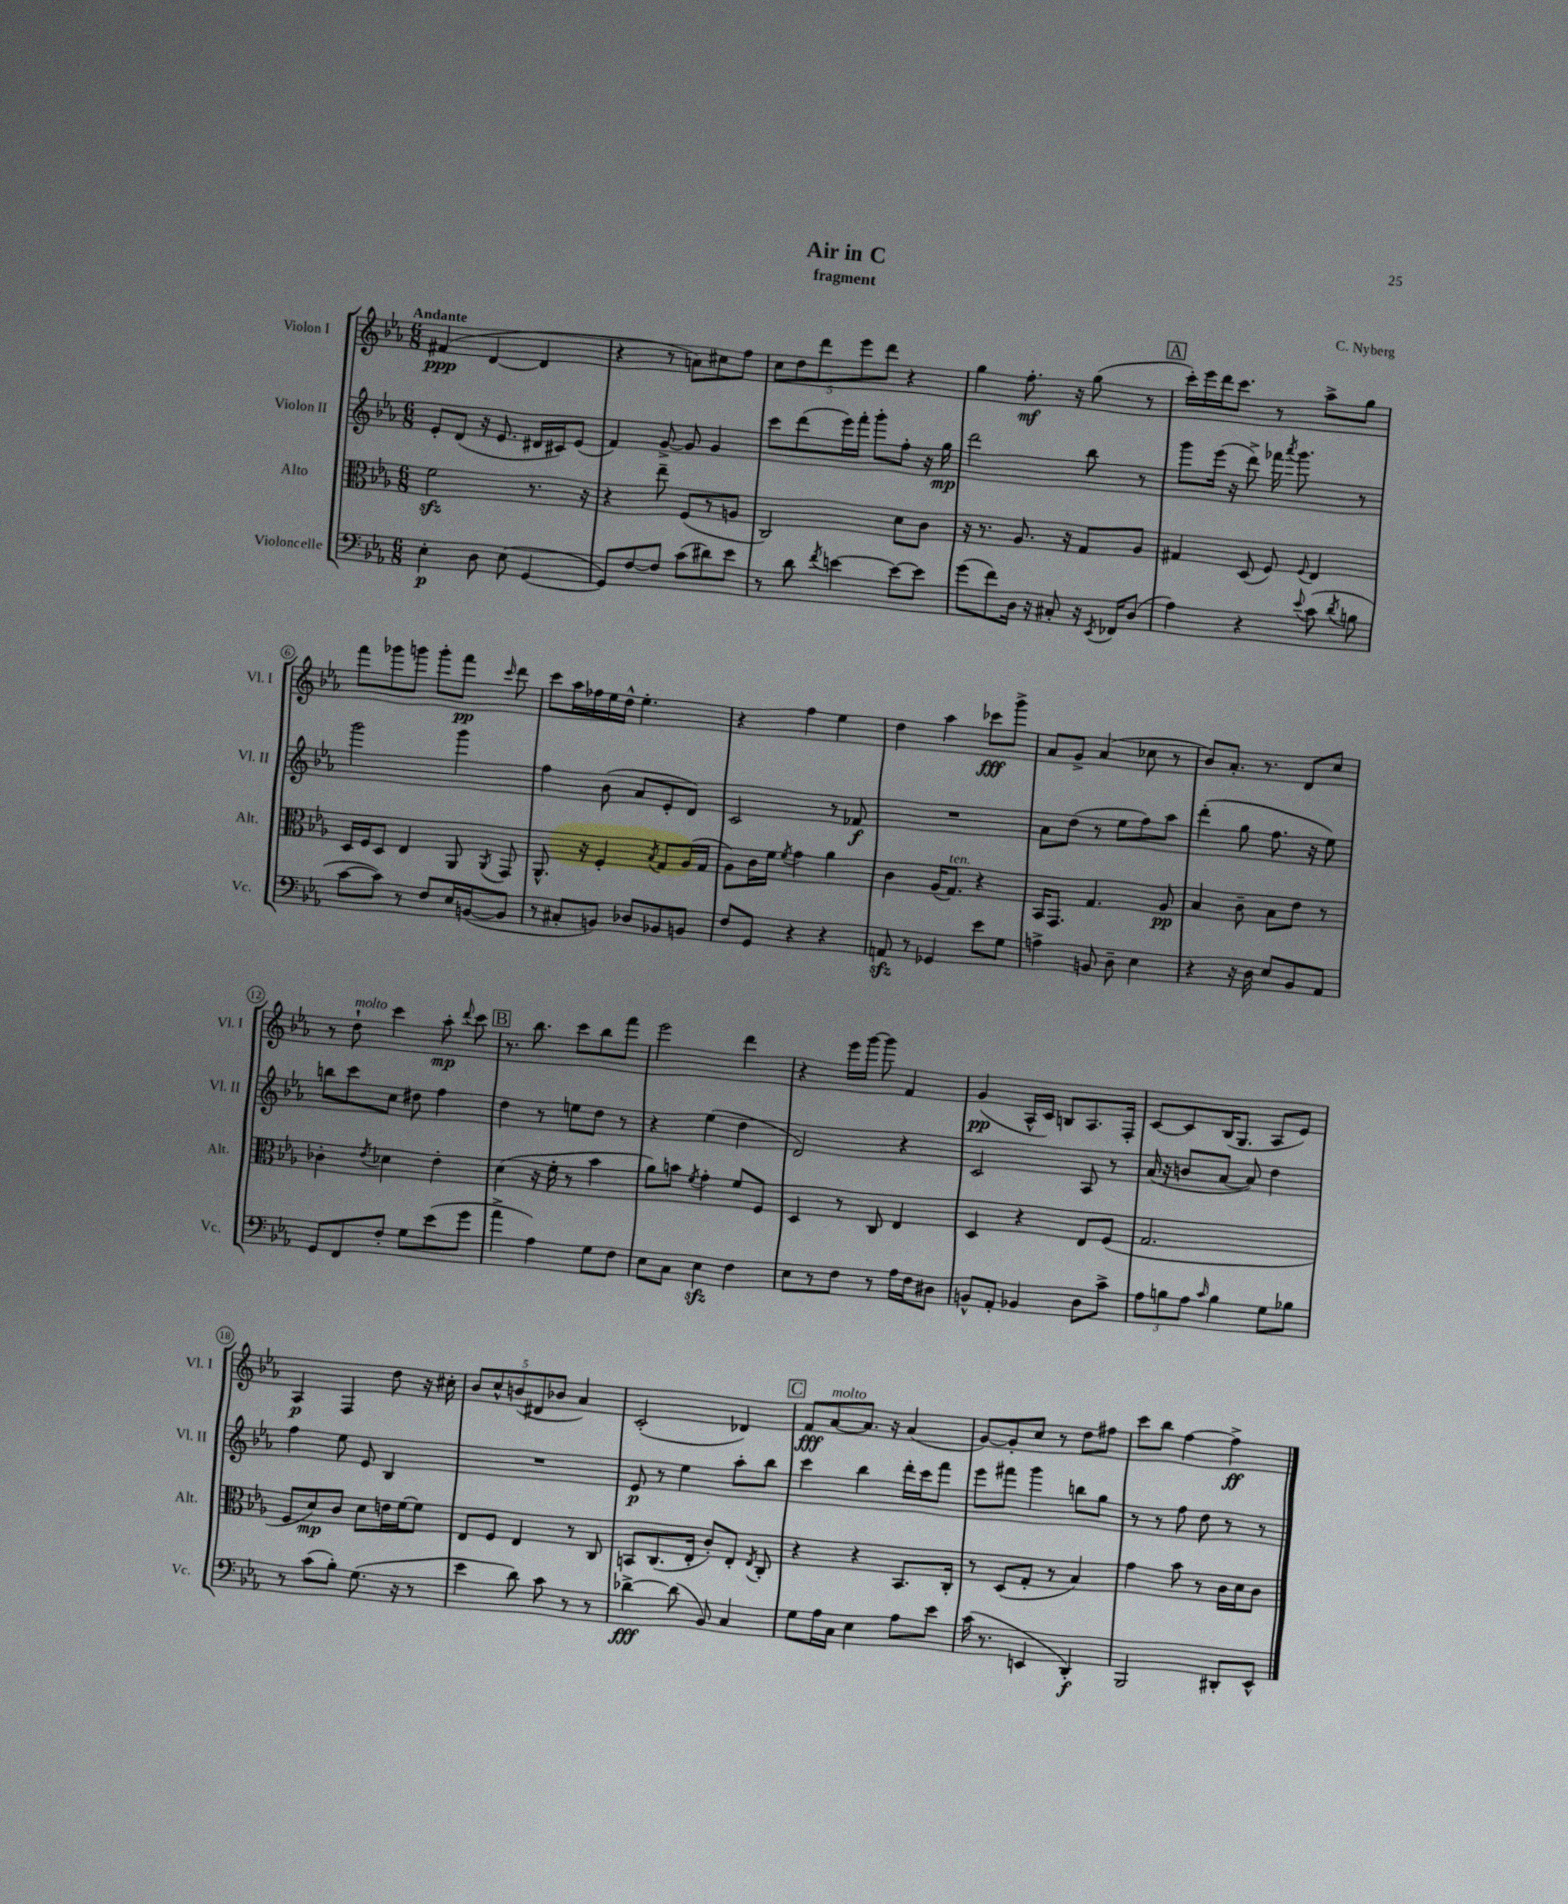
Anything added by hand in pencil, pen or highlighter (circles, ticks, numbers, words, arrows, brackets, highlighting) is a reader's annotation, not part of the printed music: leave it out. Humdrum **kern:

**kern	**dynam	**kern	**dynam	**kern	**dynam	**kern	**dynam
*part4	*part4	*part3	*part3	*part2	*part2	*part1	*part1
*staff4	*staff4	*staff3	*staff3	*staff2	*staff2	*staff1	*staff1
*I"Violoncelle	*	*I"Alto	*	*I"Violon II	*	*I"Violon I	*
*I'Vc.	*	*I'Alt.	*	*I'Vl. II	*	*I'Vl. I	*
*clefF4	*	*clefC3	*	*clefG2	*	*clefG2	*
*k[b-e-a-]	*	*k[b-e-a-]	*	*k[b-e-a-]	*	*k[b-e-a-]	*
*M6/8	*	*M6/8	*	*M6/8	*	*M6/8	*
=1	=1	=1	=1	=1	=1	=1	=1
!	!	!	!	!	!	!LO:TX:a:B:t=Andante	!
4E-'\	p	2fzz\	.	8e-'/L	.	(4f#X/	ppp
.	.	.	.	(8d/J	.	.	.
8D\	.	.	.	16r	.	[4d/	.
.	.	.	.	8.e-/	.	.	.
(8E-\	.	.	.	.	.	.	.
[4GG/	.	8.r	.	16d#X/LL	.	4d/]	.
.	.	.	.	16c#X/J)	.	.	.
.	.	.	.	(8e-/J	.	.	.
.	.	16r	.	.	.	.	.
=2	=2	=2	=2	=2	=2	=2	=2
8GG/L])	.	4r	.	4f/)	.	4r	.
[8F/	.	.	.	.	.	.	.
8F/J]	.	8ee-~\	.	[8g^/	.	8r	.
(8c\L	.	(8F/L	.	8g/]	.	8an\L)	.
8d#X\)	.	8r	.	4g/	.	8cc#X\	.
8e-\J	.	8An/J	.	.	.	8ff\J	.
=3	=3	=3	=3	=3	=3	=3	=3
8r	.	2C/)	.	8ccc\L	.	10cc\L	.
.	.	.	.	.	.	10dd\	.
8d\	.	.	.	(8ddd\	.	.	.
.	.	.	.	.	.	10ddd\	.
8qf/	.	.	.	.	.	.	.
[4en\	.	.	.	16eee-\L)	.	.	.
.	.	.	.	.	.	10eee-\	.
.	.	.	.	16fff'\JJ	.	.	.
.	.	.	.	8ggg'\L	.	.	.
.	.	.	.	.	.	10ddd\J	.
8e\L_	.	8d\L	.	8ff'\J	.	4r	.
8e\J]	.	8c\J	.	16r	.	.	.
.	.	.	.	16gg\	mp	.	.
=4	=4	=4	=4	=4	=4	=4	=4
(8g\L	.	16r	.	2ddd\	.	4gg\	.
.	.	8.r	.	.	.	.	.
8f\)	.	.	.	.	.	.	.
16D\Jk	.	8.A-/	.	.	.	8.ff'\	mf
16r	.	.	.	.	.	.	.
8C#X'/	.	.	.	.	.	.	.
.	.	16r	.	.	.	16r	.
16r	.	8G/L	.	8bb-\	.	(8gg\	.
8qEE-/	.	.	.	.	.	.	.
16FF-X/KL	.	.	.	.	.	.	.
(8D/J	.	8A-/J	.	8r	.	8r	.
!!LO:REH:place=s1:t=A
=5	=5	=5	=5	=5	=5	=5	=5
4A-\)	.	4G#X/	.	8ggg\L	.	16ccc'\LL)	.
.	.	.	.	.	.	16eee-\	.
.	.	.	.	(16eee-\Jk	.	16ddd\J	.
.	.	.	.	16r	.	8.ccc\J	.
4r	.	(8D/	.	8ddd^\)	.	.	.
.	.	8F/)	.	16fff-X\	.	8r	.
.	.	.	.	8qaaa-/	.	.	.
.	.	.	.	8.ggg\	.	.	.
8qqe-/	.	8qqF/	.	.	.	.	.
(8c\	.	4E-/	.	.	.	8aa-^\L	.
8qd/	.	.	.	.	.	.	.
8Bn\	.	.	.	8r	.	8gg\J	.
!!LO:LB:g=z
=6	=6	=6	=6	=6	=6	=6	=6
[8c\L	.	16D/LL	.	2ggg\	.	8fff\L	.
.	.	16F/J	.	.	.	.	.
8c\J])	.	8D/J	.	.	.	8ggg-X\	.
8r	.	4E-/	.	.	.	8gggn\J	.
8F/L	.	.	.	.	.	8ggg'\L	.
16E-/L	.	8AA-/	.	4ggg\	.	8fff\J	pp
([16BBn/J	.	.	.	.	.	.	.
.	.	8qAA-/	.	.	.	16qqccc/	.
8BB/J]	.	8GG/	.	.	.	8ddd\	.
=7	=7	=7	=7	=7	=7	=7	=7
8r	.	8.AA-^^/	.	4ff\	.	8ccc\L	.
8C#X'/L	.	.	.	.	.	16aa-\L	.
.	.	16r	.	.	.	16ff-X\	.
8BBn/J)	.	4F'/	.	(8b-\	.	16ee-\	.
.	.	.	.	.	.	16dd^^\JJ	.
8D-X/L	.	.	.	8a-/L	.	4.ee-'\	.
.	.	8qB-/	.	.	.	.	.
8BB-X/	.	8G/L	.	8e-'/	.	.	.
8BBn/J	.	(16A-/L	.	8d/J)	.	.	.
.	.	16G/JJ	.	.	.	.	.
=8	=8	=8	=8	=8	=8	=8	=8
8F/L	.	8A-\L)	.	2c/	.	4r	.
8GG/J	.	16c\L	.	.	.	.	.
.	.	16f\JJ	.	.	.	.	.
.	.	8qf/	.	.	.	.	.
4r	.	4g\	.	.	.	4ff\	.
4r	.	4a-\	.	8r	.	4ee-\	.
.	.	.	.	8f-X/	f	.	.
=9	=9	=9	=9	=9	=9	=9	=9
8AAnzz/	.	4c\	.	2.r	.	4dd\	.
8r	.	.	.	.	.	.	.
4GG-X/	.	(16A-/KL	.	.	.	4aa-\	.
!	!	!LO:TX:a:i:t=ten.	!	!	!	!	!
.	.	8.G/J)	.	.	.	.	.
8e-\L	.	4r	.	.	.	8ccc-X\L	fff
8G\J	.	.	.	.	.	8ggg^\J	.
=10	=10	=10	=10	=10	=10	=10	=10
4An^\	.	16BB-/KL	.	8a-\L	.	8a-/L	.
.	.	8.GG/J	.	.	.	.	.
.	.	.	.	(8dd\J	.	8g^/J	.
8BBn/	.	4.G/	.	8r	.	(4a-/	.
8D~\	.	.	.	8ee-\L	.	.	.
4E-\	.	.	.	8ff\)	.	8cc-X\	.
.	.	8A-/	pp	8aa-\J	.	8r	.
=11	=11	=11	=11	=11	=11	=11	=11
4r	.	4B-/	.	(4ddd'\	.	8b-/L)	.
.	.	.	.	.	.	8.a-'/J	.
16r	.	8c~\	.	8gg\	.	.	.
16D\	.	.	.	.	.	8.r	.
8E-/L	.	8B-\L	.	8.ff\	.	.	.
8BB-/	.	8e-\J	.	.	.	8d/L	.
.	.	.	.	16r	.	.	.
8AA-/J	.	8r	.	8ee-\)	.	8cc/J	.
!!LO:LB:g=z
=12	=12	=12	=12	=12	=12	=12	=12
8GG/L	.	4c-X'\	.	8bbn\L	.	8r	.
!	!	!	!	!	!	!LO:TX:a:i:t=molto	!
8FF/	.	.	.	8ccc\	.	8dd`\	.
.	.	8qe-/	.	.	.	.	.
8F'/J	.	4d-X\	.	8cc\J	.	4ccc\	.
8G\L	.	.	.	8dd#X\	.	.	.
(8e-\	.	4e-'\	.	4ff\	.	8aa-'\	mp
.	.	.	.	.	.	8qqddd/	.
8g\J	.	.	.	.	.	8ccc\	.
!!LO:REH:place=s1:t=B
=13	=13	=13	=13	=13	=13	=13	=13
4a-^\	.	(4d\	.	4dd\	.	8.r	.
.	.	.	.	.	.	8.bb-\	.
4A-\)	.	16r	.	8r	.	.	.
.	.	16f'\	.	.	.	.	.
.	.	8r	.	8een\L	.	8ccc\L	.
8G\L	.	4b-\	.	8dd\J	.	8bb-\	.
8F\J	.	.	.	8r	.	8fff\J	.
=14	=14	=14	=14	=14	=14	=14	=14
8E-\L	.	8a-\L)	.	4r	.	2eee-\	.
8C\J	.	8bn\J	.	.	.	.	.
.	.	8qf/	.	.	.	.	.
4E-zz\	.	4g'\	.	(4ee-\	.	.	.
4F\	.	8f/L	.	4dd\	.	4ddd\	.
.	.	8F/J	.	.	.	.	.
=15	=15	=15	=15	=15	=15	=15	=15
8E-\L	.	4D/	.	2d/)	.	4r	.
8r	.	.	.	.	.	.	.
8F\J	.	8r	.	.	.	16eee-\LL	.
.	.	.	.	.	.	[16ggg\JJ	.
8r	.	8C/	.	.	.	8ggg\]	.
16A-\LL	.	4E-/	.	4r	.	4f/	.
16F\J	.	.	.	.	.	.	.
8D#X\J	.	.	.	.	.	.	.
=16	=16	=16	=16	=16	=16	=16	=16
8BBn^^/L	.	4D/	.	2c/	.	(4g/	pp
8AA-'/J	.	.	.	.	.	.	.
4BB-X/	.	4r	.	.	.	16A-^^/LL	.
.	.	.	.	.	.	16c/JJ)	.
.	.	.	.	.	.	8Bn/L	.
8D\L	.	8E-/L	.	8A-/	.	8.A-/	.
8c^\J	.	(8F/J	.	8r	.	.	.
.	.	.	.	.	.	16F'/Jk	.
=17	=17	=17	=17	=17	=17	=17	=17
12A-\L	.	2.G/	.	(16a-/	.	[8c/L	.
.	.	.	.	16r	.	.	.
12Bn\	.	.	.	.	.	.	.
.	.	.	.	8bn/L	.	8c/]	.
12A-\J	.	.	.	.	.	.	.
16qqc/	.	.	.	.	.	.	.
4B\	.	.	.	[8a-/J	.	(16B-/K	.
.	.	.	.	.	.	8.G/J	.
.	.	.	.	8a-/])	.	.	.
8G\L	.	.	.	4dd\	.	8A-/L	.
8B-X\J	.	.	.	.	.	8e-/J)	.
!!LO:LB:g=z
=18	=18	=18	=18	=18	=18	=18	=18
8r	.	8F/L	.	4ff\	.	4A-/	p
(8c\L	.	8d/)	mp	.	.	.	.
8B-'\J)	.	8c/J	.	8ee-\	.	4F/	.
(8.G\	.	8d\L	.	8e-/	.	.	.
.	.	16en\L	.	4B-/	.	8dd\	.
16r	.	[16f\J	.	.	.	.	.
8r	.	8f\J]	.	.	.	16r	.
.	.	.	.	.	.	16cc#X'\	.
=19	=19	=19	=19	=19	=19	=19	=19
4e-\	.	8E-/L	.	2.r	.	10b-/L	.
.	.	.	.	.	.	10cc^^/	.
.	.	8F/J	.	.	.	.	.
.	.	.	.	.	.	(10bn/	.
8d\)	.	4E-/	.	.	.	.	.
.	.	.	.	.	.	10d#X/	.
8c\	.	.	.	.	.	.	.
.	.	.	.	.	.	10b-X/J	.
8r	.	8r	.	.	.	4a-/)	.
8r	.	8C/	.	.	.	.	.
=20	=20	=20	=20	=20	=20	=20	=20
[4d-X^\	fff	8BBn/L	.	8e-/	p	(2c'/	.
.	.	(8.C/	.	8r	.	.	.
(8d-\]	.	.	.	4ee-\	.	.	.
.	.	16E-'/Jk	.	.	.	.	.
8BB-/)	.	8c'/L)	.	.	.	.	.
4C/	.	8E-'/J	.	8aa-'\L	.	4d-X/)	.
.	.	8qE-/	.	.	.	.	.
.	.	8C'/	.	8bb-\J	.	.	.
!!LO:REH:place=s1:t=C
=21	=21	=21	=21	=21	=21	=21	=21
8G\L	.	4r	.	4ccc\	.	8f/L	fff
!	!	!	!	!	!	!LO:TX:a:i:t=molto	!
16A-\L	.	.	.	.	.	[8a-/	.
16C\JJ	.	.	.	.	.	.	.
4E-\	.	4r	.	4bb-\	.	8.a-/J]	.
.	.	.	.	.	.	16r	.
8A-\L	.	8.BB-/L	.	16ddd'\LL	.	(4a-/	.
.	.	.	.	16ccc\J	.	.	.
8e-\J	.	.	.	8fff\J	.	.	.
.	.	16C'/Jk	.	.	.	.	.
=22	=22	=22	=22	=22	=22	=22	=22
(16c\	.	8r	.	8eee-\L	.	[8g/L)	.
8.r	.	.	.	.	.	.	.
.	.	(8D/L	.	8fff#X\J	.	8g'/]	.
4EEn/	.	8G'/J	.	4ggg\	.	8cc/J	.
.	.	8r	.	.	.	8r	.
4DD'/)	f	4B-/)	.	8bbn\L	.	8dd\L	.
.	.	.	.	8gg\J	.	8ff#X\J	.
=23	=23	=23	=23	=23	=23	=23	=23
2BBB-/	.	4g\	.	8r	.	8ccc\L	.
.	.	.	.	8r	.	8bb-\J	.
.	.	8b-\	.	8ff\	.	[4ff\	.
.	.	8r	.	8dd\	.	.	.
8DD#X'/L	.	16c\LL	.	8r	.	4ff^\]	ff
.	.	16d\J	.	.	.	.	.
8EE-^^/J	.	8c\J	.	8r	.	.	.
==	==	==	==	==	==	==	==
*-	*-	*-	*-	*-	*-	*-	*-
